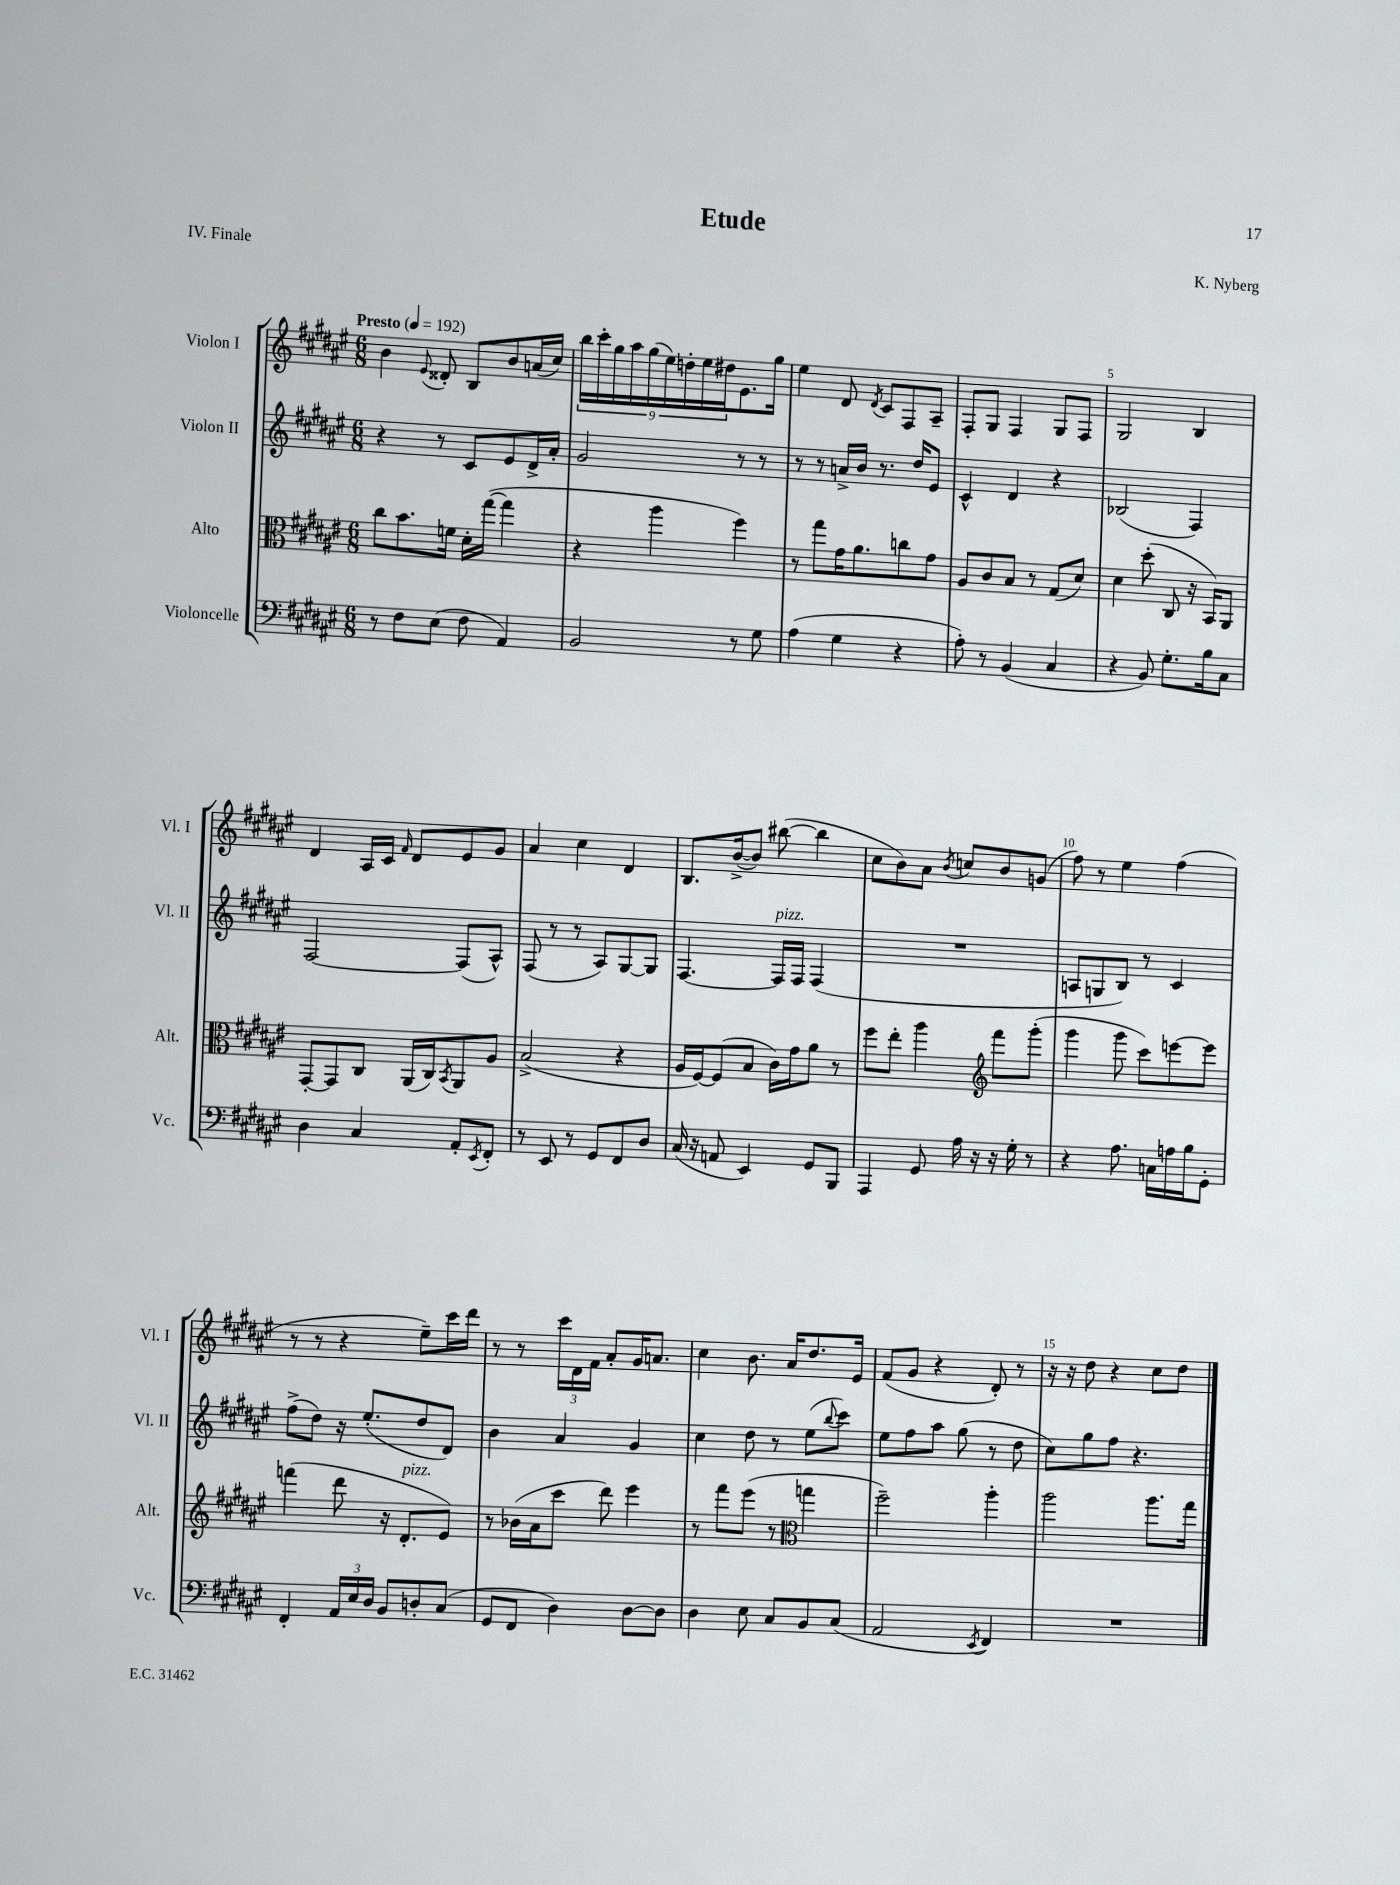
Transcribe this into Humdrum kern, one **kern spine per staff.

**kern	**kern	**kern	**kern
*staff4	*staff3	*staff2	*staff1
*clefF4	*clefC3	*clefG2	*clefG2
*k[f#c#g#d#a#e#]	*k[f#c#g#d#a#e#]	*k[f#c#g#d#a#e#]	*k[f#c#g#d#a#e#]
*M6/8	*M6/8	*M6/8	*M6/8
*MM192	*MM192	*MM192	*MM192
8r	8cc#	4r	4b
8F#	8.b	.	.
.	.	.	8qqe#
(8E#	.	8r	8d##'
.	16f	.	.
8F#	16d#'	8c#	8B
.	([16gg#	.	.
4AA#)	4gg#]	8e#	8b
.	.	16d#^	(16a
.	.	16a#'	16cc#)
=	=	=	=
2BB	4r	2g#	18bb
.	.	.	18ccc#'
.	.	.	18gg#
.	.	.	18aa#
.	.	.	(18gg#
.	4aa#	.	.
.	.	.	18ee#)
.	.	.	18dd'
.	.	.	18ee#
.	.	.	18dd#
8r	4ff#)	8r	8.e#
8G#	.	8r	.
.	.	.	16gg#
=	=	=	=
(4A#	8r	8r	4ee#
.	8gg#	8r	.
4G#	16g#	16a^	8d#
.	8.a#	16b	.
.	.	.	8qd#
.	.	8.r	8c#
4r	8cc	.	8F#
.	.	16dd#	.
.	8g#	8e#	8A#~
=	=	=	=
8A#')	8A#	4c#^^	8F#'
8r	8c#	.	8G#
(4BB	8B	4d#	4F#
.	8r	.	.
4C#	(8G#	4r	8G#
.	8d#)	.	8F#
=	=	=	=
4r	4d#	(2B-	2G#
8BB)	(8dd#'	.	.
8.G#'	8C#	.	.
.	16r	4F#)	4B
16B	16BB)	.	.
8C#	8AA#	.	.
=	=	=	=
4D#	[8GG#'	[2F#	4d#
.	8GG#]	.	.
4C#	8C#	.	16A#
.	.	.	16c#
.	.	.	16qqf#
.	(16AA#	.	8d#
.	16C#)	.	.
.	8qBB	.	.
8AA#'	8AA#	(8F#]	8e#
8qEE#	.	.	.
8FF#'	8A#	8A#^^)	8g#
=	=	=	=
8r	(2B^	(8F#	4a#
8EE#	.	8r	.
8r	.	8r	4cc#
8GG#	.	8A#)	.
8FF#	4r	[8G#	4d#
8D#	.	8G#]	.
=	=	=	=
(16C#	16A#	[4.F#	8.B
16r	[16F#)	.	.
8AA	(8F#]	.	.
.	.	.	([16b^
4EE#)	8B	.	8b])
.	16c#)	16F#]	([8bb#
.	16g#	16F#	.
8GG#	8a#	(4F#	4bb#]
8BBB	8r	.	.
=	=	=	=
4AAA#	8ff#	2.r	8cc#
.	8ee#'	.	8b)
8GG#	4aa#	.	8a#
.	.	.	8qb
16A#	.	.	8cc
16r	.	.	.
*	*clefG2	*	*
16r	8fff#	.	8b
16G#'	.	.	.
8r	(8ggg#'	.	(8g
=	=	=	=
4r	4ggg#	8A	8ff#)
.	.	8G	8r
8.A#	8ggg#	8B)	4ee#
.	8ccc#)	8r	.
16C	.	.	.
16A	[8eee	4c#	(4ff#
16B	.	.	.
8GG#'	8eee]	.	.
=	=	=	=
4FF#'	(4fff	(8ff#^	8r
.	.	8dd#)	8r
24AA#	8ddd#	16r	4r
24E#	.	.	.
.	.	(8.ee#'	.
24D#	.	.	.
8BB	16r	.	.
.	8.d#'	.	.
8D'	.	8dd#	8ee#~)
(8C#	8e#)	8d#)	16ccc#
.	.	.	16ddd#
=	=	=	=
8GG#	8r	4b	8r
8FF#	(16b-	.	8r
.	16a#	.	.
4D#)	8ccc#	4a#	24ccc#
.	.	.	24d#
.	.	.	24f#
.	8ddd#)	.	8a#'
[8D#	4eee#	4g#	16g#
.	.	.	8.a
8D#]	.	.	.
=	=	=	=
4D#	8r	4cc#	4cc#
.	8fff#	.	.
8E#	(8eee#	8dd#	8.b
8C#	8r	8r	.
.	.	.	16a#
*	*clefC3	*	*
8BB	4gg	(8ee#	8.dd#
.	.	8qqbb	.
(8C#	.	8ccc#)	.
.	.	.	16e#
=	=	=	=
2AA#	2ff#~)	8ee#	(8f#
.	.	8ff#	8g#
.	.	8aa#	4r
.	.	(8gg#	.
8qEE#	.	.	.
4FF#)	4aa#'	8r	8d#')
.	.	8dd#	8r
=	=	=	=
2.r	2aa#	8cc#)	16r
.	.	.	16r
.	.	8gg#	8dd#
.	.	8ff#	4r
.	.	4.r	.
.	8.aa#	.	8cc#
.	.	.	8dd#
.	16gg#	.	.
==	==	==	==
*-	*-	*-	*-
